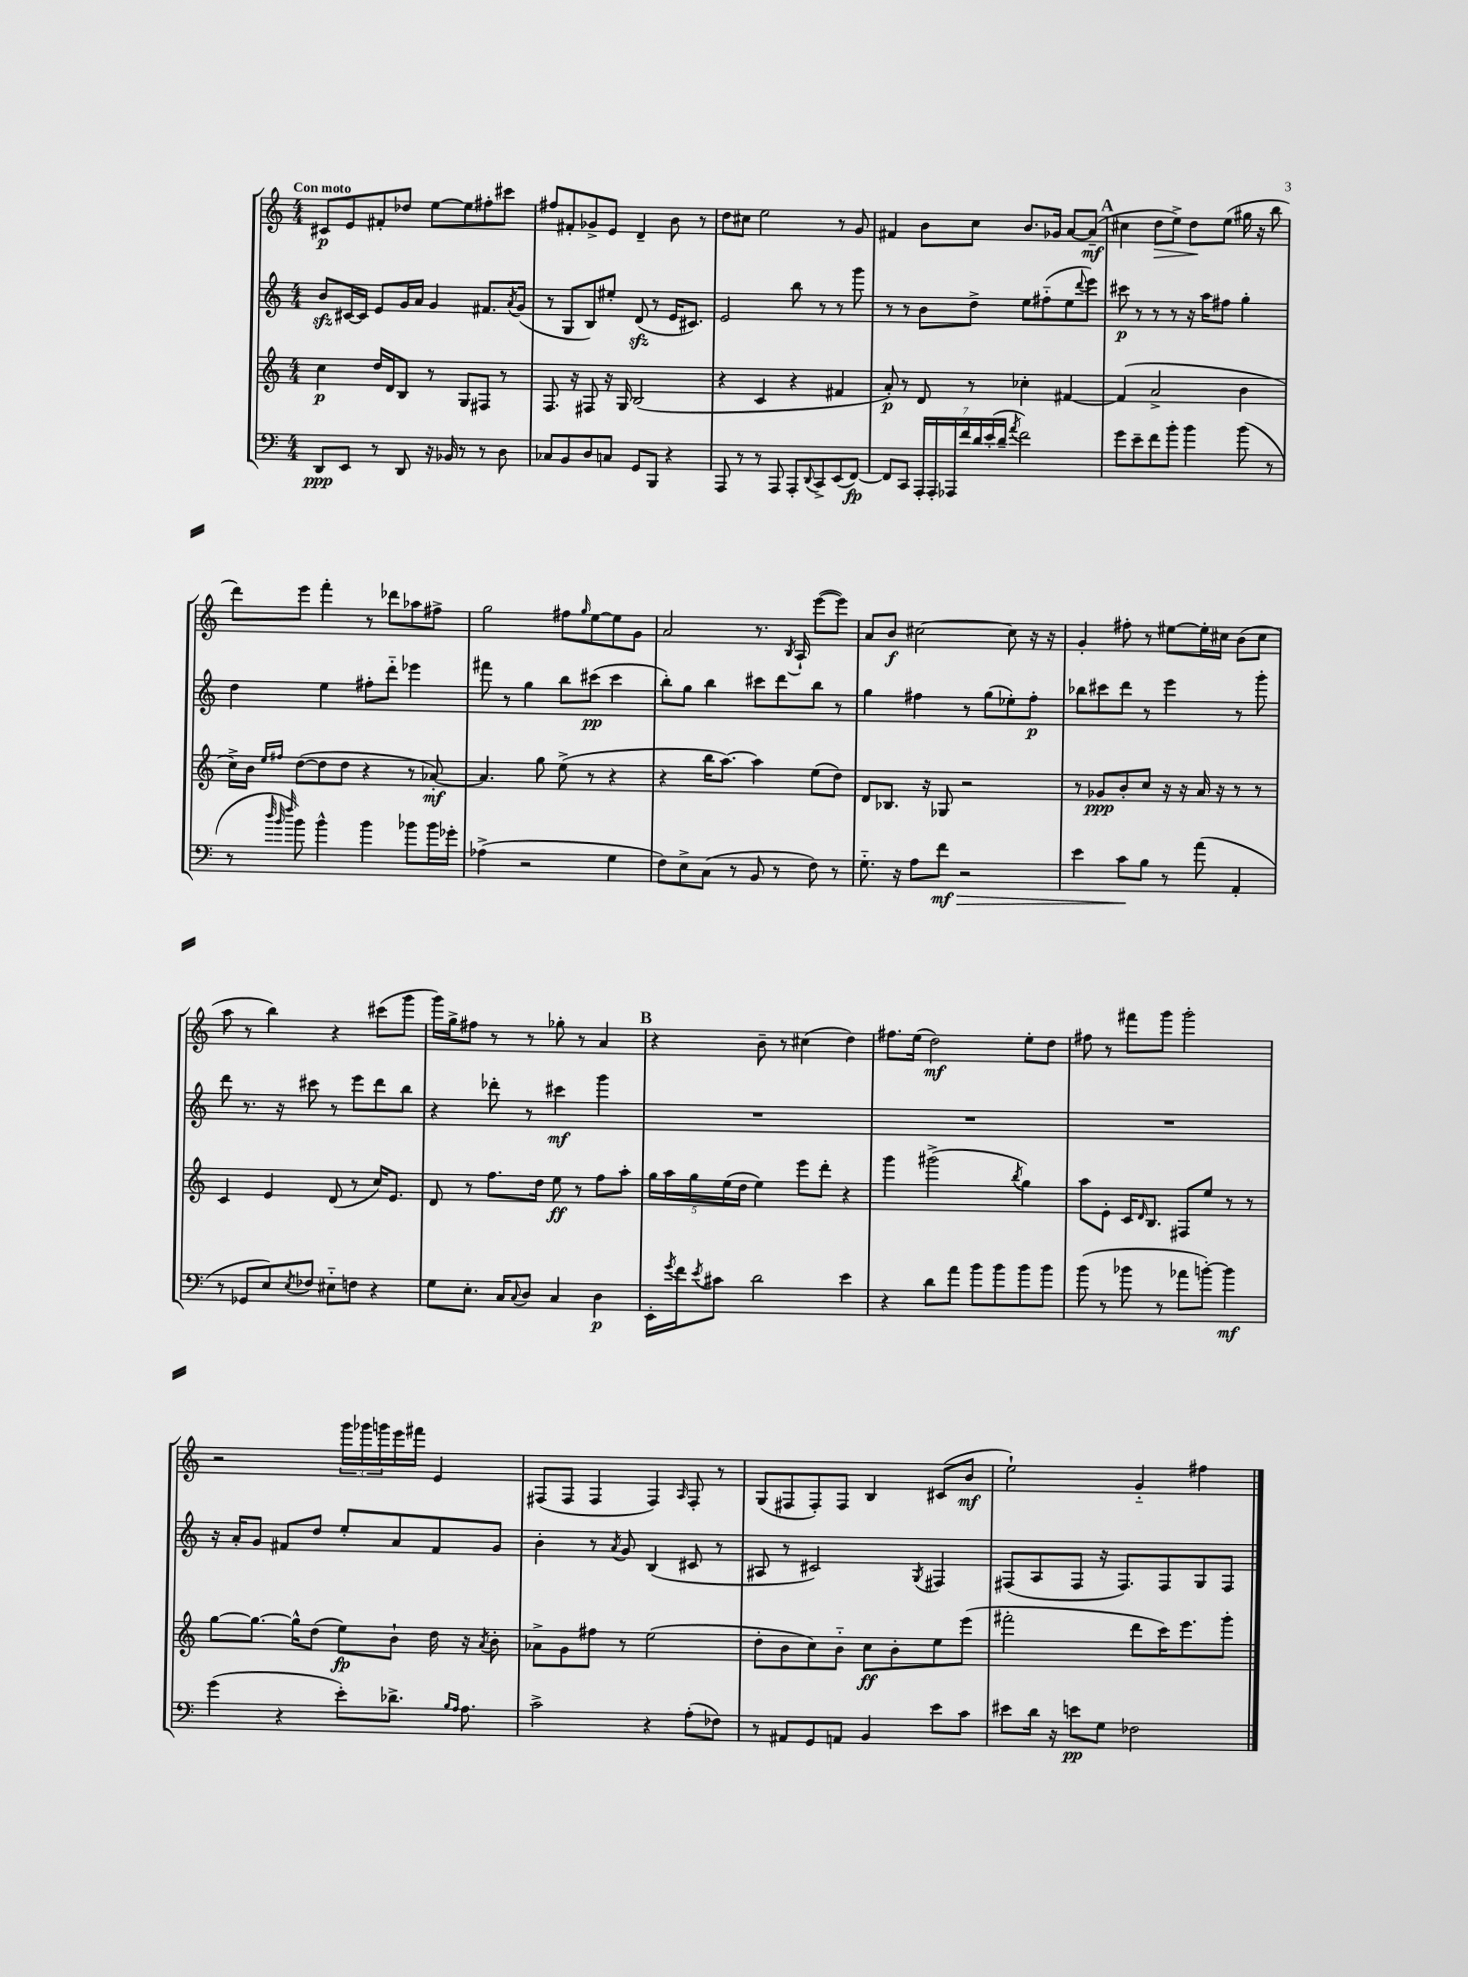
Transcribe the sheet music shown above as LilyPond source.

<<
\new StaffGroup <<
\new Staff = "s0" {
    \clef treble \key c \major \numericTimeSignature \time 4/4 \tempo "Con moto"
    cis'8\p e'8 fis'8-. des''8 e''8~ e''8 fis''8-. cis'''8 |
    fis''8 fis'8-. ges'8-> e'8 d'4-- b'8 r8 |
    d''8 cis''8 e''2 r8 g'8 |
    fis'4 b'8 c''8 b'8. ges'16 a'8~ a'8--\mf( |
    \mark \markup { \bold "A" } cis''4 d''8\> e''8->) d''8\! e''8( gis''16 r16 b''8 |
    d'''8) e'''8 f'''4-. r8 des'''8 aes''8 fis''8-> |
    g''2 fis''8 \grace { g''16 } e''8~ e''8 g'8 |
    a'2 r8. \acciaccatura { b8 } a16-! e'''8~( e'''8) |
    a'8 b'8\f cis''2~ cis''8 r16 r16 |
    g'4-. fis''8-. r8 eis''8~ eis''16-. cis''16 b'8( cis''8 |
    a''8 r8 b''4) r4 cis'''8( g'''8 |
    g'''16) g''16-> fis''8 r8 r8 ges''8-. r8 a'4 |
    \mark \markup { \bold "B" } r4 b'8-- r8 cis''4( d''4) |
    fis''8. e''16( d''2\mf) e''8-. d''8 |
    fis''8 r8 fis'''8 g'''8 g'''2-. |
    r2 \tuplet 3/2 { g'''16 ges'''16 g'''16 } e'''16 fis'''16 e'4 |
    fis8( fis8 fis4 fis4) \grace { a16 } fis8-. r8 |
    g8( fis8 fis8-.) fis8 b4 cis'8( b'8\mf |
    e''2-!) g'4-_ fis''4 \bar "|." |
}
\new Staff = "s1" {
    \clef treble \key c \major \numericTimeSignature \time 4/4
    b'8\sfz cis'16~ cis'16 e'8 g'16 a'16 g'4 fis'8. \acciaccatura { a'8 } g'16( |
    r8 g8 b8) eis''8-. d'8\sfz( r8 e'16 cis'8.) |
    e'2 b''8 r8 r8 g'''8 |
    r8 r8 b'8 d''8-> e''8 fis''8-_( e''8 \appoggiatura { d'''8 } e'''8) |
    \mark \markup { \bold "A" } cis'''8\p r8 r8 r8 r16 a''16 fis''8 g''4-. |
    d''4 e''4 fis''8-. d'''8-_ ees'''4 |
    fis'''8 r8 g''4 b''8 cis'''8\pp( cis'''4 |
    b''8-.) g''8 b''4 cis'''8 d'''8 b''8 r8 |
    g''4 fis''4 r8 g''8( ees''8-.) fis''8-.\p |
    bes''8 cis'''8 d'''8 r8 e'''4 r8 g'''8-. |
    d'''8 r8. r16 cis'''8 r8 e'''8 d'''8 b''8 |
    r4 des'''8-. r8 cis'''4\mf g'''4 |
    \mark \markup { \bold "B" } R1 |
    R1 |
    R1 |
    r16 a'16-. g'8 fis'8 d''8 e''8-. a'8 fis'8 g'8 |
    b'4-. r8 \acciaccatura { a'8 } g'8 b4( cis'8 r8 |
    ais8 r8 cis'2) \acciaccatura { g8 } fis4 |
    fis8( a8 fis8 r16 fis8.) fis8 g8 fis8 \bar "|." |
}
\new Staff = "s2" {
    \clef treble \key c \major \numericTimeSignature \time 4/4
    c''4\p d''16 d'16 b8 r8 g8 fis8 r8 |
    f8. r16 fis8 r16 g16 b2( |
    r4 c'4 r4 fis'4 |
    a'8-.\p) r8 d'8 r8 ces''4-. fis'4~ |
    \mark \markup { \bold "A" } fis'4( a'2-> b'4 |
    c''16->) b'16 \grace { e''16 fis''16 } d''8~( d''8 d''8 r4 r8 aes'8~-.\mf) |
    aes'4. g''8 e''8->( r8 r4 |
    r4 b''16 a''8.~) a''4 e''8( d''8) |
    d'8 bes8. r16 ges8 r2 |
    r8 ges'8\ppp b'8-. c''8 r16 r16 a'16 r16 r8 r8 |
    c'4 e'4 d'8( r8 c''16) e'8. |
    d'8 r8 f''8. d''16 e''8\ff r8 f''8 a''8-. |
    \mark \markup { \bold "B" } \tuplet 5/4 { g''16 a''16 g''16 e''16( d''16 } e''4) e'''8 d'''8-. r4 |
    g'''4 gis'''2->( \acciaccatura { b''8 } g''4) |
    a''8 e'8-. c'16 \grace { d'16 } b8. fis8 e''8 r8 r8 |
    g''8~ g''8.~ g''16-^ d''8( e''8\fp) b'8-! d''16 r16 \acciaccatura { a'8 } b'8-. |
    aes'8-> g'8 fis''8 r8 e''2( |
    d''8-. b'8 c''8) b'8-_ c''8\ff b'8-. e''8 e'''8( |
    fis'''2-. d'''8 c'''16) e'''8. g'''8-. \bar "|." |
}
\new Staff = "s3" {
    \clef bass \key c \major \numericTimeSignature \time 4/4
    d,8\ppp e,8 r8 d,8 r16 bes,16 r8 r8 d8 |
    ces8 b,8 d8 c8 g,8 b,,8 r4 |
    a,,8 r8 r8 a,,8 a,,8-. \appoggiatura { d,8 } c,8-> e,8( f,8~\fp) |
    f,8 c,8 \tuplet 7/4 { a,,16-. a,,16-. aes,,16 f'16 d'16 e'16-.( d'16-- } \acciaccatura { a'8 } f'2) |
    \mark \markup { \bold "A" } g'8 e'8-- f'8 b'8-. b'4 b'8( r8 |
    r8 \grace { d''32 b'32 f''32 } b'8) b'4-^ b'4 bes'8 bes'16 ges'16-. |
    aes4->( r2 g4 |
    f8) e8-> c8( r8 b,8 r8 f8) r8 |
    g8.-_ r16 a8 f'8\mf\> r2 |
    e'4 c'8\! b8 r8 a'8( a,4-. |
    r8 ges,8 e8) \acciaccatura { e8 } fes8 eis8-_ f8 r4 |
    g8 e8.-. c16 \appoggiatura { c8 } d8 c4 d4\p |
    \mark \markup { \bold "B" } e,16-. \acciaccatura { g'8 } f'16 \acciaccatura { e'8 } cis'8 d'2 e'4 |
    r4 d'8 a'8 b'8 b'8 b'8 b'8 |
    b'8( r8 bes'8 r8 aes'8 b'8~-.) b'4\mf |
    g'4( r4 e'8-.) des'8.-> \grace { b16 a16 } a8. |
    c'2-> r4 a8-.( fes8) |
    r8 ais,8 g,8 a,8 b,4 e'8 c'8 |
    eis'8 d'16 r16 e'8\pp g8 fes2 \bar "|." |
}
>>
>>
\layout { \context { \Score \remove "Bar_number_engraver" } }
